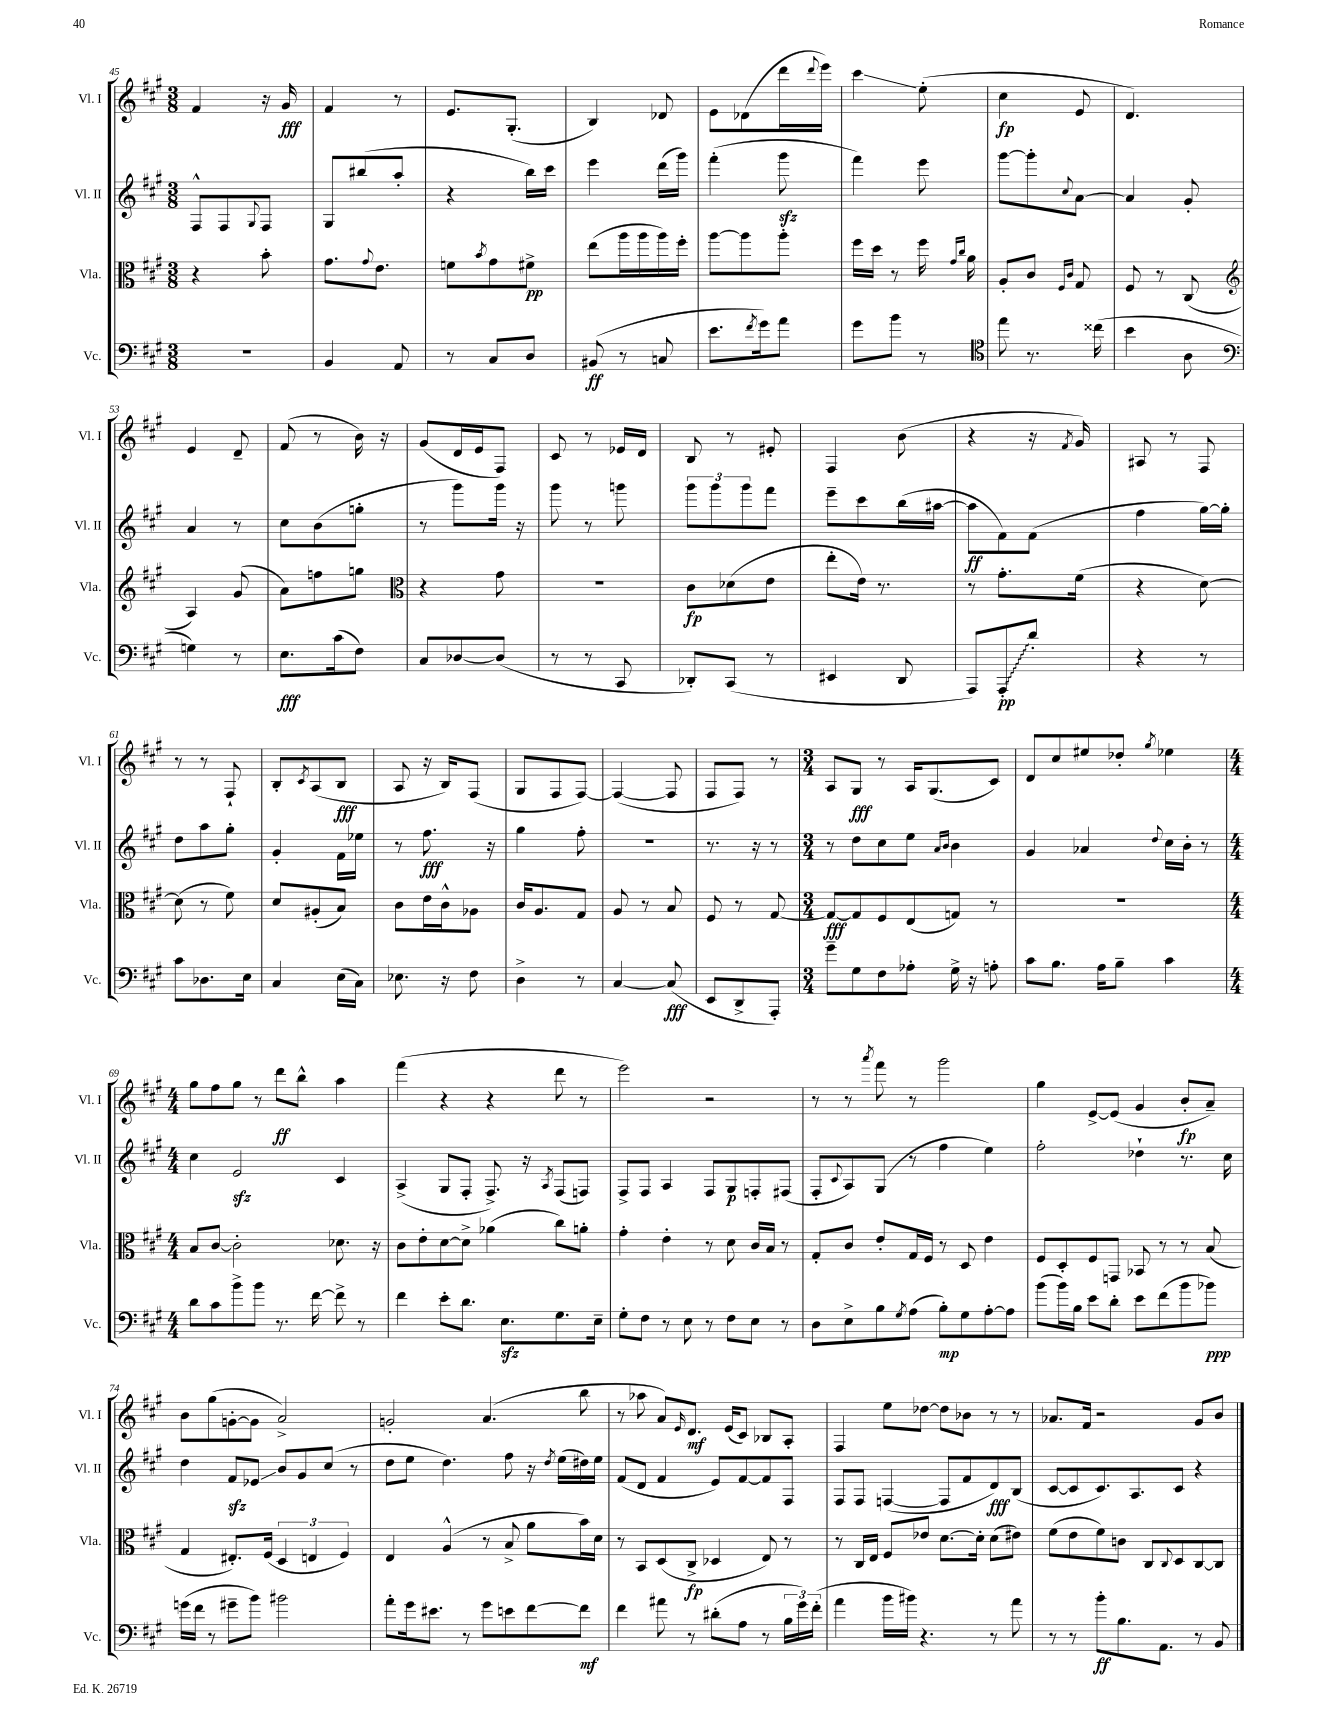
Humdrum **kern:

**kern	**kern	**kern	**kern
*staff4	*staff3	*staff2	*staff1
*clefF4	*clefC3	*clefG2	*clefG2
*k[f#c#g#]	*k[f#c#g#]	*k[f#c#g#]	*k[f#c#g#]
*M3/8	*M3/8	*M3/8	*M3/8
4.r	4r	8F#^^	4f#
.	.	8F#	.
.	.	8qqG#	.
.	8b'	8F#	16r
.	.	.	16g#
=	=	=	=
4BB	8.g#	8G#	4f#
.	.	(8bb#	.
.	8qqg#	.	.
.	8.e	.	.
8AA	.	8aa'	8r
=	=	=	=
8r	8f	4r	8.e
.	8qb	.	.
8C#	8g#	.	.
.	.	.	(8.G#'
8D	8f#^	16bb)	.
.	.	16ccc#	.
=	=	=	=
(8BB#	(8ee	4eee	4B)
8r	16aa	.	.
.	16aa	.	.
8C	16aa)	(16ddd	8d-
.	16ff#'	16ggg#)	.
=	=	=	=
8.e	[8aa	(4fff#'	8e
.	8aa]	.	(8d-
8qf#	.	.	.
16g#)	.	.	.
8a	8aa'	8ggg#	16ddd
.	.	.	8qqddd
.	.	.	16eee)
=	=	=	=
8g#	16ff#	4fff#)	4ccc#
.	16dd	.	.
8b	8r	.	.
8r	16ff#	8eee	(8ee'
.	16qqg#	.	.
.	16qqcc#	.	.
.	16a	.	.
=	=	=	=
*clefC4	*	*	*
8ee	8A'	[8ggg#	4cc#
8.r	8c#	8ggg#']	.
.	16qqF#	.	.
.	16qqc#	8qqcc#	.
.	8G#	[8a	8e
(16cc##	.	.	.
=	=	=	=
4b	8F#	4a]	4.d)
.	8r	.	.
8A	(8C#	8g#'	.
=	=	=	=
*clefF4	*clefG2	*	*
4G)	4A)	4a	4e
8r	(8g#	8r	8d~
=	=	=	=
8.E	8a)	8cc#	(8f#
.	8ff	(8b	8r
(16c#	.	.	.
8F#)	8gg	8gg'	16b)
.	.	.	16r
=	=	=	=
*	*clefC3	*	*
8C#	4r	8r	(8g#
[8D-	.	8ggg#)	16d
.	.	.	16e
(8D-]	8g#	16ggg#	8F#)
.	.	16r	.
=	=	=	=
8r	4.r	8ggg#	8c#
8r	.	8r	8r
8CC#	.	8ggg	16e-
.	.	.	16d
=	=	=	=
8DD-')	8c#	12ggg#	8B
.	.	12ggg#	.
(8CC#	(8d-	.	8r
.	.	12ggg#	.
8r	8e	8fff#	8e#'
=	=	=	=
4EE#	8ee'	8eee~	4F#
.	16e)	8ccc#	.
.	8.r	.	.
8DD	.	(16bb	(8b
.	.	[16aa#	.
=	=	=	=
8AAA)	8r	8aa#]	4r
8AAA'	8.g#'	8f#)	.
8d'	.	(8f#	16r
.	.	.	8qf#
.	(16f#	.	16g#)
=	=	=	=
4r	4r	4ff#	8A#
.	.	.	8r
8r	[8d)	[16gg#)	8F#
.	.	16gg#']	.
=	=	=	=
8c#	(8d]	8dd	8r
8.D-	8r	8aa	8r
.	8f#)	8gg#'	8F#`
16E	.	.	.
=	=	=	=
4C#	8d	4g#'	8B'
.	.	.	8qc#
.	(8A#'	.	(8A
(16E	8B)	16f#	8B
16C#)	.	16ee-	.
=	=	=	=
8.E-	8c#	8r	8A
.	16e	8.ff#	16r
16r	16c#^^	.	16B)
8F#	8A-	.	(8F#
.	.	16r	.
=	=	=	=
4D^	16c#	4gg#	8G#
.	8.A	.	.
.	.	.	8F#
8r	8G#	8ff#'	[8F#)
=	=	=	=
[4C#	8A	4.r	(4F#_
.	8r	.	.
(8C#]	8B	.	8F#]
=	=	=	=
8EE	8F#	8.r	8F#
8DD^	8r	.	8F#)
.	.	16r	.
8AAA')	[8G#	8r	8r
=	=	=	=
*M3/4	*M3/4	*M3/4	*M3/4
8g#~	8G#_	8r	8A
8G#	8G#]	8dd	8G#
8F#	8F#	8cc#	8r
8A-'	(8E	8ee	16A
.	.	.	(8.G#
.	.	16qqa	.
.	.	16qqb	.
16G#^	8G)	4b	.
16r	.	.	.
8A'	8r	.	8c#)
=	=	=	=
8c#	2.r	4g#	8d
8.B	.	.	8cc#
.	.	4a-	8ee#
16A	.	.	.
8B~	.	.	8dd-'
.	.	8qqdd	8qgg#
4c#	.	16cc#	4ee-
.	.	16b'	.
.	.	8r	.
=	=	=	=
*M4/4	*M4/4	*M4/4	*M4/4
8d	8B	4cc#	8gg#
8c#	[8c#	.	8ff#
8b^	2c#']	2e	8gg#
8b	.	.	8r
8.r	.	.	8ddd
.	.	.	8bb^^
[16f#	.	.	.
8f#^]	8.d-	4c#	4aa
8r	.	.	.
.	16r	.	.
=	=	=	=
4f#	8c#	(4A^	(4fff#
.	8e'	.	.
8e'	[8d	8G#	4r
8.d	8d^]	8F#'	.
.	(4a-	8.F#^)	4r
8.E	.	.	.
.	.	16r	.
.	.	8qA	.
8.G#	8cc#)	(8F#	8ddd
.	8a'	8F)	8r
16E~	.	.	.
=	=	=	=
8G#'	4g#'	8F#^	2eee)
8F#	.	8F#	.
8r	4e'	4A	.
8E	.	.	.
8r	8r	8F#	2r
8F#	8d	8G#	.
8E	16c#	8F'	.
.	16B	.	.
8r	8r	(8F#	.
=	=	=	=
8D	8G#'	8F#'	8r
.	.	8qqc#	.
8E^	8c#	8A)	8r
.	.	.	8qaaa
8B	8e'	(8G#	8fff#
8qG#	.	.	.
(8A	16G#	8r	8r
.	16F#	.	.
8B')	8r	4ff#	2ggg#
8G#	8D	.	.
[8A'	4e	4ee)	.
8A]	.	.	.
=	=	=	=
(8b	8F#	2ff#'	4gg#
16b)	8D'	.	.
16B	.	.	.
8e	8F#	.	[8e^
8d'	8GG	.	(8e]
8e	8BB-	4dd-`	4g#
(8f#	8r	.	.
8b	8r	8.r	8b'
8b-)	(8B	.	8a~)
.	.	16cc#	.
=	=	=	=
(16g	4G#	4dd	8b
16f#	.	.	.
8r	.	.	(8gg#
8g#~	8.E#')	8f#	[8g'
8b)	.	8e-	8g]
.	(16F#	.	.
2b#	6D	8b	2a^)
.	.	8g#	.
.	6E	.	.
.	.	(8cc#	.
.	6F#)	.	.
.	.	8r	.
=	=	=	=
8a'	4E	8dd	2g'
16g#	.	8ee	.
8.e#	.	.	.
.	(4A^^	4.dd)	.
8r	.	.	.
8g#	8r	.	(4.a
8e	8B^	8ff#	.
[8f#	8a	16r	.
.	.	8qdd	.
.	.	(16ee	.
8f#]	16b)	16dd#)	8bb
.	16d	16ee	.
=	=	=	=
4f#	8r	(8f#	8r
.	8BB	8d	8aa-
8a#	(8D	4f#	8a)
.	.	.	16qqe
8r	8C#^	.	8.d
(8d#'	4D-	8e)	.
.	.	.	(16e
8A	.	[8f#	8c#)
8r	8E)	8f#]	8B-
24B	8r	8F#	8A'
24g#)	.	.	.
(24f#'	.	.	.
=	=	=	=
4a	8r	8F#	4F#
.	16C#	8F#	.
.	16E	.	.
16b	8F#	([4F	8ee
16b#)	.	.	.
4.r	8e-	.	[8dd-
.	[8.d	8F]	8dd-]
.	.	8f#	8b-
.	16d']	.	.
8r	(8d	8d)	8r
8a	8e#)	(8B	8r
=	=	=	=
8r	(8f#	[8c#	8.a-
8r	8e	8c#]	.
.	.	.	16f#
8b'	8f#)	8.c#)	2r
8.B	8c	.	.
.	.	8.A	.
.	8C#	.	.
8.AA	.	.	.
.	8qqC#	.	.
.	8D	8c#	.
8r	[8C#	4r	8g#
8BB	8C#]	.	8b
==	==	==	==
*-	*-	*-	*-
